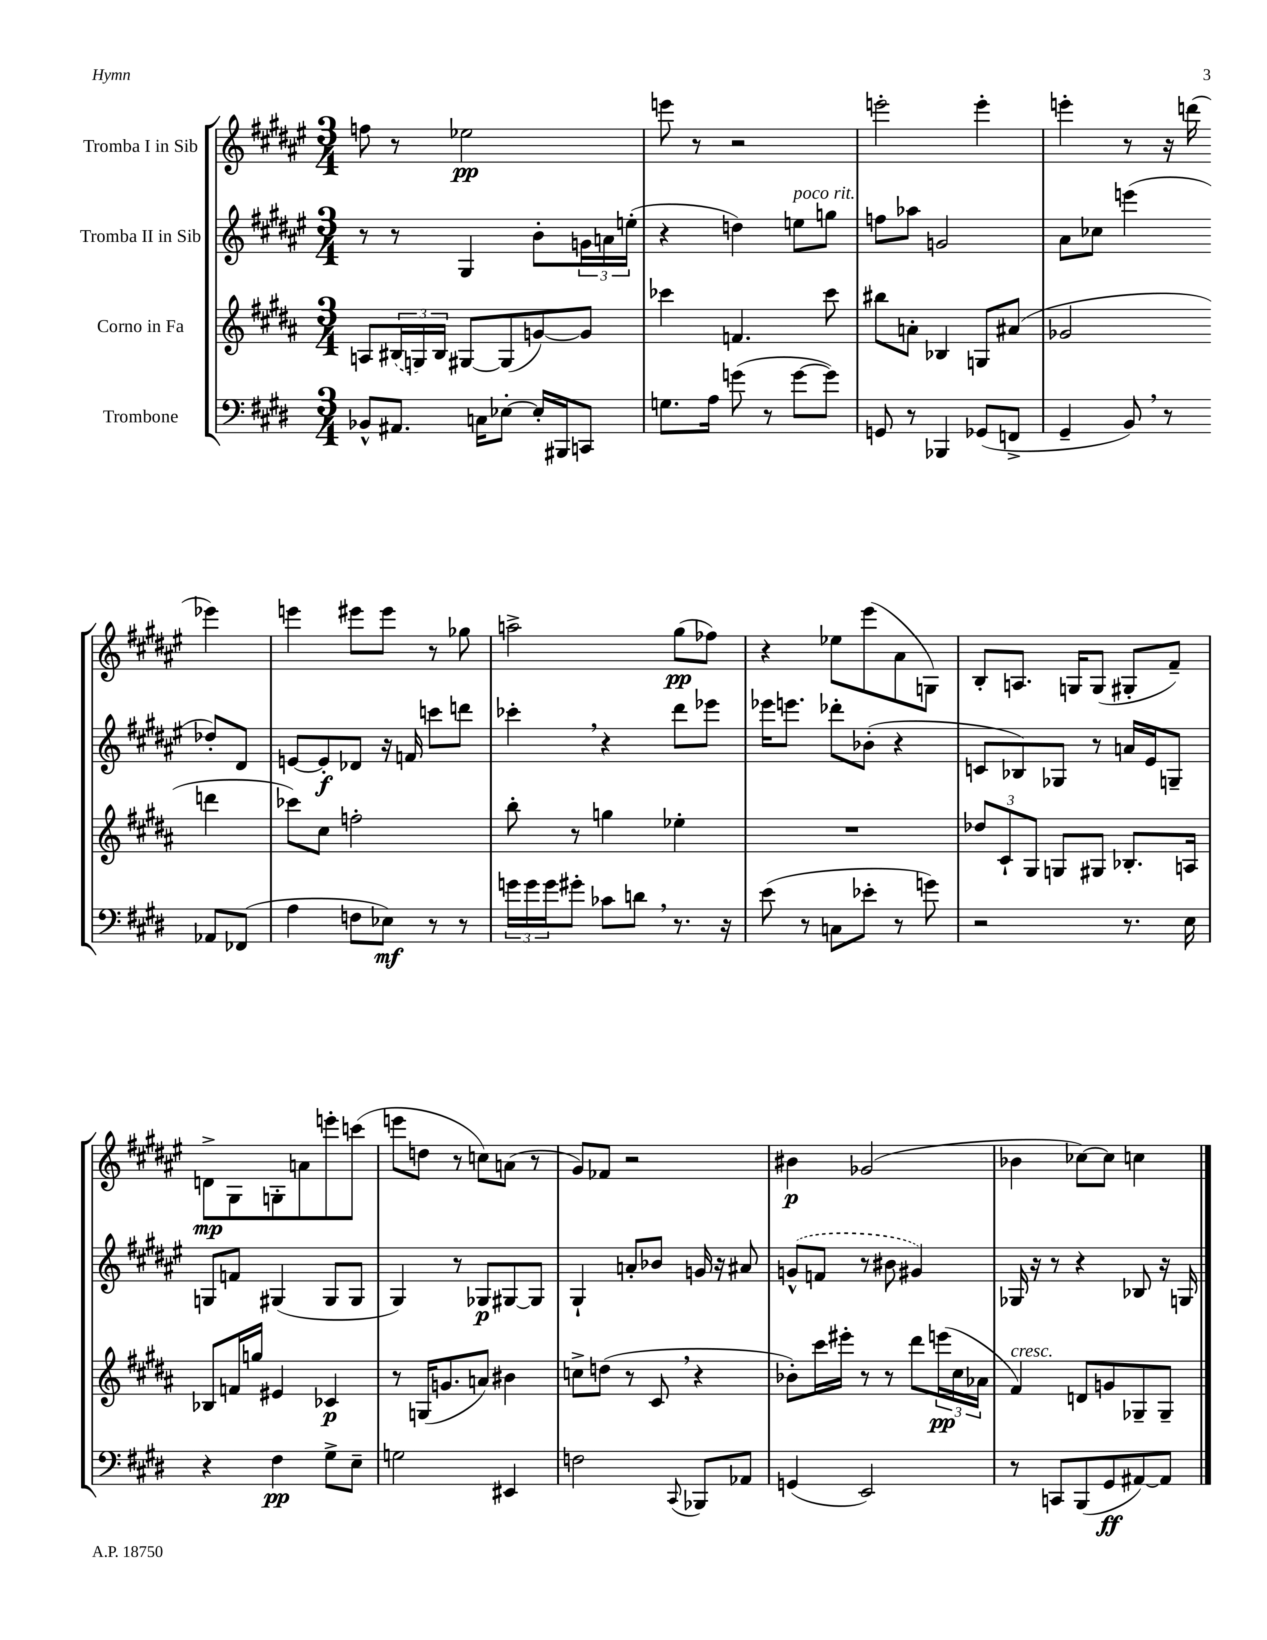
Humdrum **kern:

**kern	**dynam	**kern	**dynam	**kern	**dynam	**kern	**dynam
*part4	*part4	*part3	*part3	*part2	*part2	*part1	*part1
*staff4	*staff4	*staff3	*staff3	*staff2	*staff2	*staff1	*staff1
*I"Trombone	*	*I"Corno in Fa	*	*I"Tromba II in Sib	*	*I"Tromba I in Sib	*
*clefF4	*	*clefG2	*	*clefG2	*	*clefG2	*
*k[f#c#g#d#]	*	*k[f#c#g#d#a#]	*	*k[f#c#g#d#a#e#]	*	*k[f#c#g#d#a#e#]	*
*M3/4	*	*M3/4	*	*M3/4	*	*M3/4	*
=68	=68	=68	=68	=68	=68	=68	=68
8BB-X^^/L	.	8An/L	.	8r	.	8ffn\	.
8.AA#X/J	.	(24B#X/L	.	8r	.	8r	.
.	.	24Gn/)	.	.	.	.	.
.	.	24B#/JJ	.	.	.	.	.
.	.	[8G#X/L	.	4G#/	.	2ee-X\	pp
16Cn\KL	.	.	.	.	.	.	.
[8E-X'\J	.	(8G#/]	.	.	.	.	.
16E-'/LL]	.	[8gn/)	.	8b'\L	.	.	.
16BBB#X/J	.	.	.	.	.	.	.
8CCn/J	.	8g/J]	.	24gn\L	.	.	.
.	.	.	.	24an\	.	.	.
.	.	.	.	(24een'\JJ	.	.	.
=69	=69	=69	=69	=69	=69	=69	=69
8.Gn\L	.	4ccc-X\	.	4r	.	8eeen\	.
.	.	.	.	.	.	8r	.
16A\Jk	.	.	.	.	.	.	.
(8gn\	.	4.fn/	.	4ddn\)	.	2r	.
8r	.	.	.	.	.	.	.
!	!	!	!	!LO:TX:a:i:t=poco rit.	!	!	!
[8g\L	.	.	.	8een\L	.	.	.
8g\J])	.	8ccc-\	.	8ggn\J	.	.	.
=70	=70	=70	=70	=70	=70	=70	=70
8GGn/	.	8bb#X\L	.	8ffn\L	.	2eeen'\	.
8r	.	8an'\J	.	8aa-X\J	.	.	.
4BBB-X/	.	4B-X/	.	2gn/	.	.	.
(8GG-X/L	.	8Gn/L	.	.	.	4eee'\	.
8FFn^/J	.	(8a#X/J	.	.	.	.	.
=71	=71	=71	=71	=71	=71	=71	=71
4GG#~/	.	2g-X/	.	8a#\L	.	4eeen'\	.
.	.	.	.	8cc-X\J	.	.	.
8BB,/)	.	.	.	(4eeen\	.	8r	.
8r	.	.	.	.	.	16r	.
.	.	.	.	.	.	(16dddn\	.
8AA-X/L	.	4dddn\	.	8dd-X'/L)	.	4eee-X\)	.
(8FF-X/J	.	.	.	8d#/J	.	.	.
!!LO:LB:g=z
=72	=72	=72	=72	=72	=72	=72	=72
4A\	.	8ccc-X\L)	.	[8en/L	.	4eeen\	.
.	.	8cc#\J	.	8e'/]	f	.	.
8Fn\L	.	2ffn'\	.	8d-X/J	.	8eee#X\L	.
8E-X\J)	mf	.	.	16r	.	8eee#\J	.
.	.	.	.	16fn/	.	.	.
8r	.	.	.	8cccn\L	.	8r	.
8r	.	.	.	8dddn\J	.	8gg-X\	.
=73	=73	=73	=73	=73	=73	=73	=73
24gn\LL	.	8bb'\	.	4ccc-X',\	.	2aan^\	.
24g\	.	.	.	.	.	.	.
24g\J	.	.	.	.	.	.	.
8g#X'\J	.	8r	.	.	.	.	.
8c-X\L	.	4ggn\	.	4r	.	.	.
8dn,\J	.	.	.	.	.	.	.
8.r	.	4ee-X'\	.	8ddd#\L	.	(8gg#\L	pp
.	.	.	.	8eee-X\J	.	8ff-X\J)	.
16r	.	.	.	.	.	.	.
=74	=74	=74	=74	=74	=74	=74	=74
(8e\	.	2.r	.	16eee-X\KL	.	4r	.
.	.	.	.	8.eeen\J	.	.	.
8r	.	.	.	.	.	.	.
8Cn\L	.	.	.	8ddd-X'\L	.	8ee-X\L	.
8e-X'\J	.	.	.	(8b-X'\J	.	(8eee#\	.
8r	.	.	.	4r	.	8a#\	.
8gn\)	.	.	.	.	.	8Gn\J)	.
=75	=75	=75	=75	=75	=75	=75	=75
2r	.	12dd-X/L	.	8cn/L	.	8B'/L	.
.	.	12c#`/	.	.	.	.	.
.	.	.	.	8B-X/)	.	8.An/J	.
.	.	12G#/J	.	.	.	.	.
.	.	8Gn/L	.	8G-X/J	.	.	.
.	.	.	.	.	.	16Gn/KL	.
.	.	8G#X/J	.	8r	.	(8G/J	.
8.r	.	8.B-X'/L	.	16an/LL	.	8G#X'/L	.
.	.	.	.	16e#/J	.	.	.
.	.	.	.	8Gn~/J	.	8f#~/J)	.
16E\	.	16An/Jk	.	.	.	.	.
!!LO:LB:g=z
=76	=76	=76	=76	=76	=76	=76	=76
4r	.	8B-X/L	.	8Gn/L	.	8dn^\L	mp
.	.	16fn/L	.	8fn/J	.	8G#\	.
.	.	16ggn/JJ	.	.	.	.	.
4F#\	pp	4e#X/	.	(4G#X/	.	8Gn'\	.
.	.	.	.	.	.	8an\	.
8G#^\L	.	4c-X/	p	8G#/L	.	8eeen'\	.
8E~\J	.	.	.	8G#/J	.	(8cccn\J	.
=77	=77	=77	=77	=77	=77	=77	=77
2Gn\	.	8r	.	4G#/)	.	8eeen\L	.
.	.	(16Gn/KL	.	.	.	8ddn\J	.
.	.	8.gn/	.	.	.	.	.
.	.	.	.	8r	.	8r	.
.	.	8an/J)	.	8G-X/L	p	8ccn\L)	.
4EE#X/	.	4b#X\	.	[8G#X/	.	(8an\J	.
.	.	.	.	8G#/J]	.	8r	.
=78	=78	=78	=78	=78	=78	=78	=78
2Fn\	.	8ccn^\L	.	4G#`/	.	8g#/L)	.
.	.	(8ddn\J	.	.	.	8f-X/J	.
.	.	8r	.	8an'/L	.	2r	.
.	.	8c#,/	.	8b-X/J	.	.	.
8qqCC#/	.	.	.	.	.	.	.
8BBB-X/L	.	4r	.	16gn/	.	.	.
.	.	.	.	16r	.	.	.
8AA-X/J	.	.	.	8a#X/	.	.	.
=79	=79	=79	=79	=79	=79	=79	=79
(4GGn/	.	8b-X'\L)	.	(8gn^^/L	.	4b#X\	p
.	.	16ccc#\L	.	8fn/J	.	.	.
.	.	16eee#X'\JJ	.	.	.	.	.
2EE/)	.	8r	.	8r	.	(2g-X/	.
.	.	8r	.	8b#X\	.	.	.
.	.	8ddd#\L	.	4g#X/)	.	.	.
.	.	(24eeen\L	pp	.	.	.	.
.	.	24cc#\	.	.	.	.	.
.	.	24a-X\JJ	.	.	.	.	.
=80	=80	=80	=80	=80	=80	=80	=80
!	!	!LO:TX:a:i:t=cresc.	!	!	!	!	!
8r	.	4f#/)	.	16G-X/	.	4b-X\	.
.	.	.	.	16r	.	.	.
8CCn/L	.	.	.	8r	.	.	.
(8BBB/	.	8dn/L	.	4r	.	[8cc-X\L)	.
8GG#/	ff	8gn/	.	.	.	8cc-\J]	.
[8AA#X/)	.	8G-X~/	.	8B-X/	.	4ccn\	.
8AA#/J]	.	8G-~/J	.	16r	.	.	.
.	.	.	.	16Gn/	.	.	.
==	==	==	==	==	==	==	==
*-	*-	*-	*-	*-	*-	*-	*-
